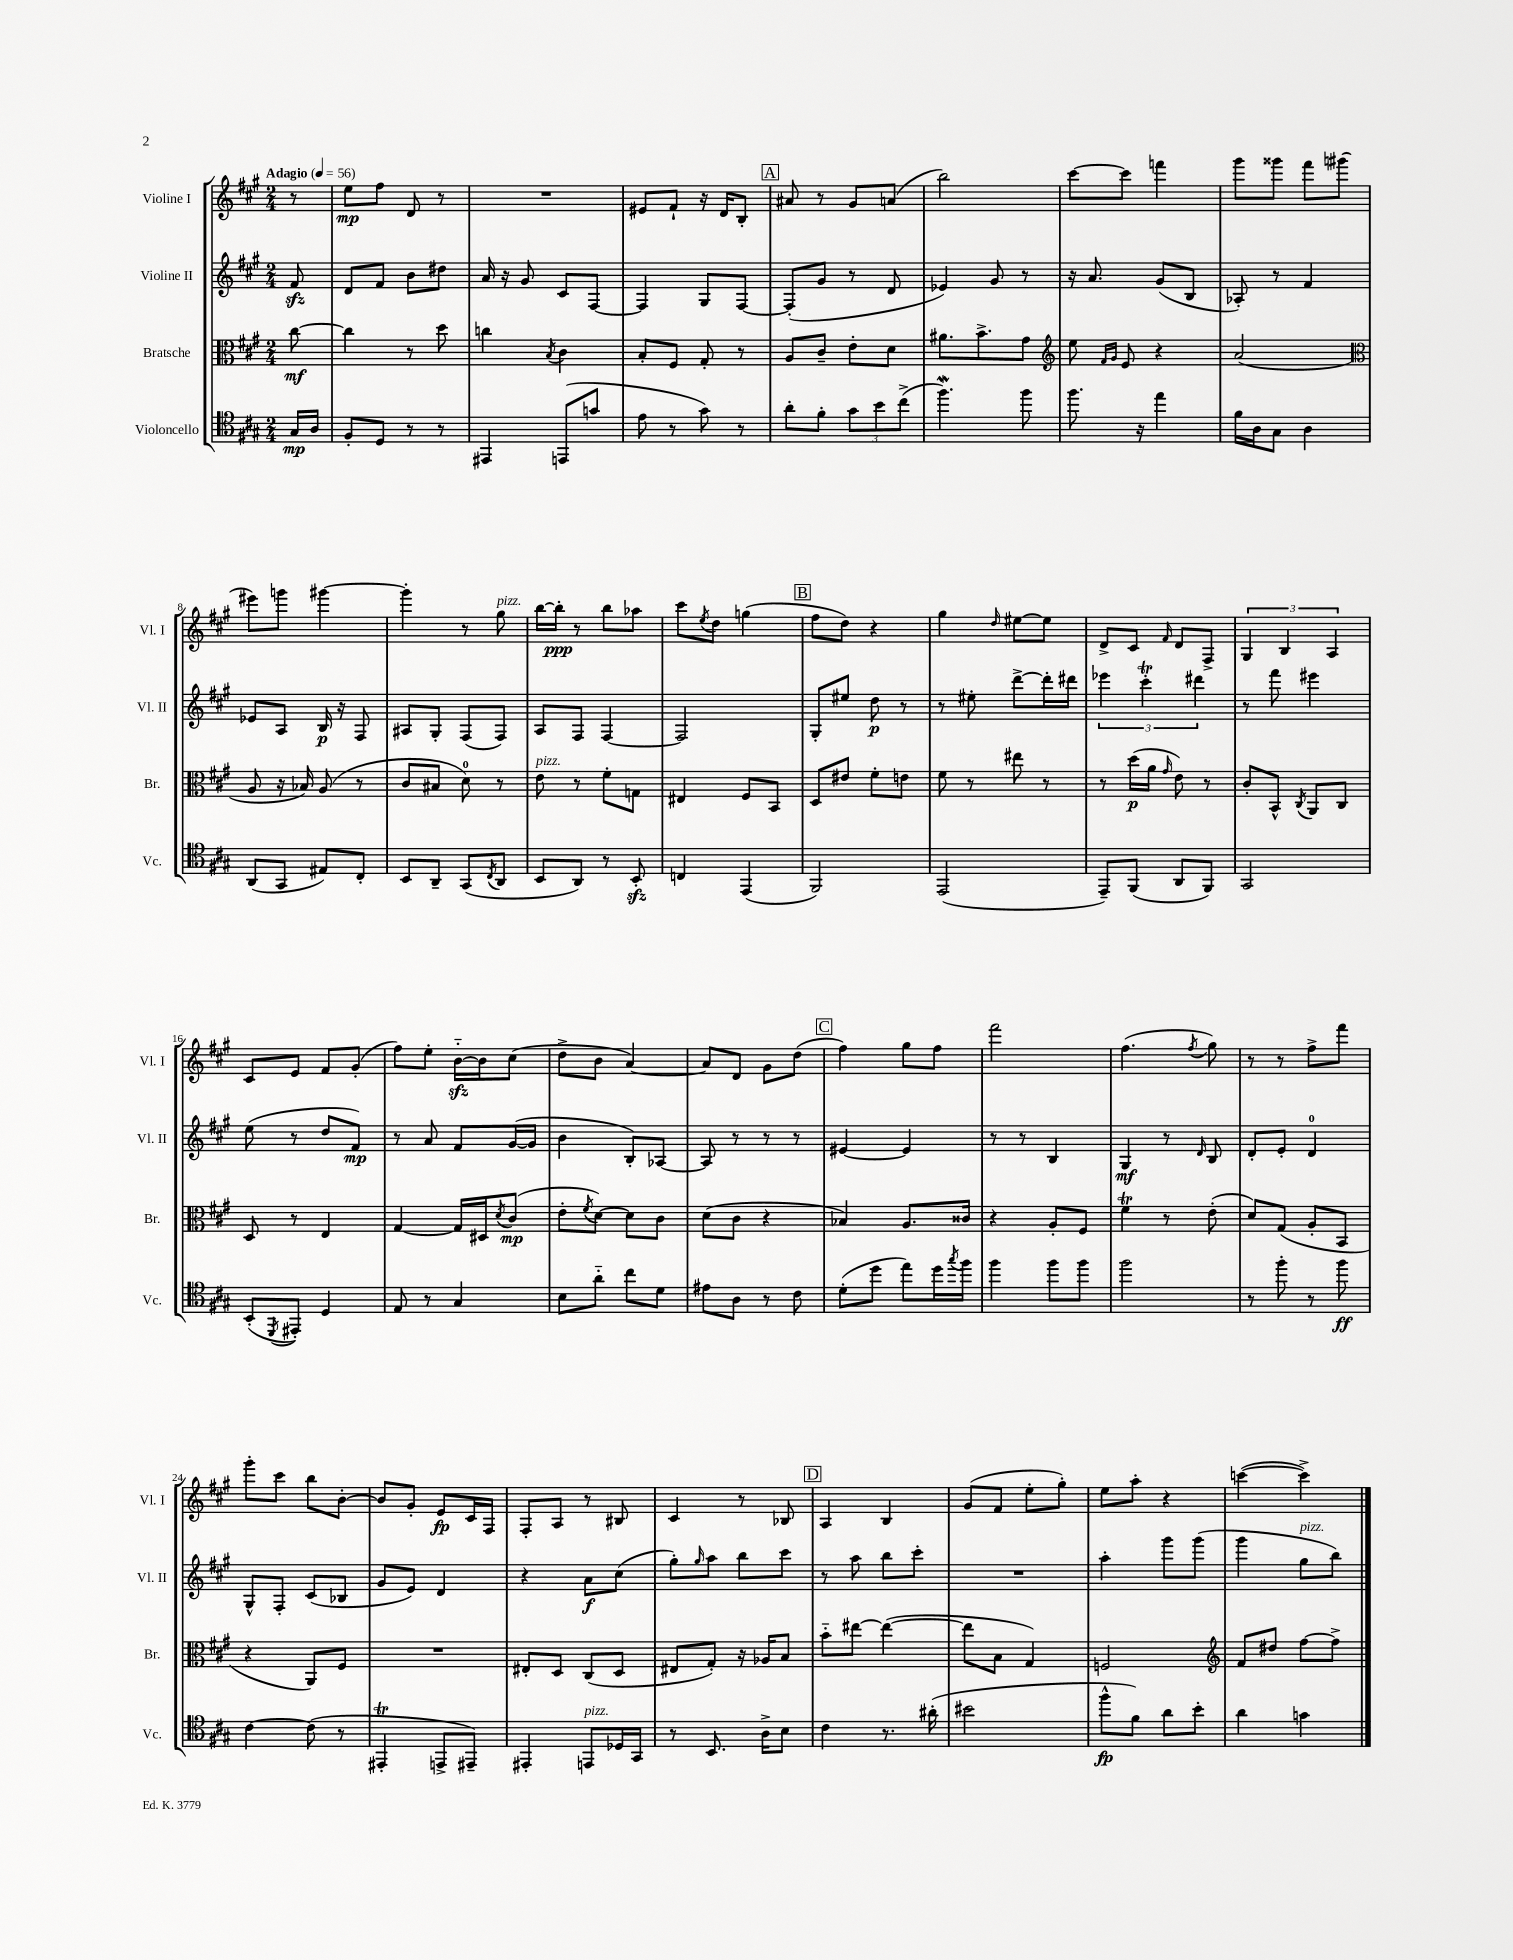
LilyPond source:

<<
\new StaffGroup <<
\new Staff = "s0" \with { instrumentName = "Violine I" shortInstrumentName = "Vl. I" } {
    \clef treble \key a \major \numericTimeSignature \time 2/4 \partial 8 \tempo "Adagio" 4 = 56
    r8 |
    e''8\mp fis''8 d'8 r8 |
    R2 |
    eis'8 fis'8-! r16 d'16 b8-. |
    \mark \markup { \box "A" } ais'8 r8 gis'8 a'8( |
    b''2) |
    cis'''8~ cis'''8 f'''4 |
    gis'''8 gisis'''8 fis'''8 gis'''8( |
    eis'''8) g'''8 gis'''4~ |
    gis'''4-. r8 gis''8^\markup { \italic "pizz." } |
    b''16~ b''16-.\ppp r8 b''8 aes''8 |
    cis'''8 \acciaccatura { e''8 } d''8 g''4( |
    \mark \markup { \box "B" } fis''8 d''8) r4 |
    gis''4 \grace { d''16 } eis''8~ eis''8 |
    d'8-> cis'8 \grace { fis'16 } d'8 fis8-> |
    \tuplet 3/2 { gis4 b4 a4 } |
    cis'8 e'8 fis'8 gis'8-.( |
    fis''8) e''8-. b'16~-_\sfz b'16 cis''8( |
    d''8-> b'8 a'4~) |
    a'8 d'8 gis'8 d''8( |
    \mark \markup { \box "C" } fis''4) gis''8 fis''8 |
    fis'''2 |
    fis''4.( \acciaccatura { fis''8 } gis''8) |
    r8 r8 fis''8-> fis'''8 |
    gis'''8-. cis'''8 b''8 b'8~-. |
    b'8 gis'8-. e'8\fp cis'16 fis16 |
    fis8-. a8 r8 bis8 |
    cis'4 r8 bes8 |
    \mark \markup { \box "D" } a4 b4 |
    gis'8( fis'8 e''8-. gis''8-.) |
    e''8 a''8-. r4 |
    c'''4~( c'''4->) \bar "|." |
}
\new Staff = "s1" \with { instrumentName = "Violine II" shortInstrumentName = "Vl. II" } {
    \clef treble \key a \major \numericTimeSignature \time 2/4 \partial 8
    fis'8\sfz |
    d'8 fis'8 b'8 dis''8 |
    a'16 r16 gis'8 cis'8 fis8~ |
    fis4 gis8 fis8~ |
    \mark \markup { \box "A" } fis8-.( gis'8 r8 d'8 |
    ees'4) gis'8 r8 |
    r16 a'8. gis'8( b8 |
    aes8-.) r8 fis'4 |
    ees'8 a8 b16\p r16 fis8 |
    ais8 gis8-. fis8( fis8) |
    a8 fis8 fis4~ |
    fis2 |
    \mark \markup { \box "B" } gis8-. eis''8 d''8\p r8 |
    r8 eis''8-. d'''8~-> d'''16-. dis'''16 |
    \tuplet 3/2 { ees'''4 cis'''4-.\trill dis'''4 } |
    r8 fis'''8 eis'''4 |
    e''8( r8 d''8 fis'8\mp) |
    r8 a'8 fis'8 gis'16~( gis'16 |
    b'4 b8-.) aes8~ |
    aes8 r8 r8 r8 |
    \mark \markup { \box "C" } eis'4~ eis'4 |
    r8 r8 b4 |
    gis4\mf r8 \grace { d'16 } b8 |
    d'8-. e'8-. d'4-0 |
    gis8-^ fis8-. cis'8( bes8 |
    gis'8 e'8) d'4 |
    r4 a'8\f cis''8( |
    gis''8-.) \grace { gis''16 } a''8 b''8 cis'''8 |
    \mark \markup { \box "D" } r8 a''8 b''8 cis'''8-. |
    R2 |
    a''4-. gis'''8 gis'''8( |
    gis'''4 gis''8^\markup { \italic "pizz." } b''8) \bar "|." |
}
\new Staff = "s2" \with { instrumentName = "Bratsche" shortInstrumentName = "Br." } {
    \clef alto \key a \major \numericTimeSignature \time 2/4 \partial 8
    cis''8~\mf |
    cis''4 r8 d''8 |
    c''4 \acciaccatura { b8 } cis'4 |
    b8-. fis8 gis8-. r8 |
    \mark \markup { \box "A" } a8 cis'8-- e'8-. d'8 |
    ais'8. b'8.-> gis'8 |
    \clef treble e''8 \grace { fis'16 gis'16 } e'8 r4 |
    a'2( |
    \clef alto a8 r16 bes16) a8( r8 |
    cis'8 bis8 d'8-0) r8 |
    e'8^\markup { \italic "pizz." } r8 fis'8-. g8 |
    eis4 fis8 b,8 |
    \mark \markup { \box "B" } d8 eis'8 fis'8-. e'8 |
    fis'8 r8 eis''8 r8 |
    r8 d''16\p( a'16 \grace { gis'16 } e'8) r8 |
    cis'8-. b,8-^ \acciaccatura { cis8 } a,8 cis8 |
    d8 r8 e4 |
    gis4~ gis16 dis16 \acciaccatura { d'8 } cis'8\mp( |
    e'8-. \acciaccatura { fis'8 } d'8~) d'8 cis'8 |
    d'8( cis'8 r4 |
    \mark \markup { \box "C" } bes4) a8. cisis'16 |
    r4 a8-. fis8 |
    fis'4\trill r8 e'8-.( |
    d'8) gis8( a8-. b,8 |
    r4 a,8) fis8 |
    R2 |
    eis8-. d8 cis8( d8 |
    eis8 gis8-.) r16 aes16 b8 |
    \mark \markup { \box "D" } b'8-_ eis''8~ eis''4~( |
    eis''8 b8 gis4) |
    f2 |
    \clef treble fis'8 dis''8 fis''8~ fis''8-> \bar "|." |
}
\new Staff = "s3" \with { instrumentName = "Violoncello" shortInstrumentName = "Vc." } {
    \clef tenor \key a \major \numericTimeSignature \time 2/4 \partial 8
    gis16\mp a16 |
    fis8-. d8 r8 r8 |
    eis,4 e,8( g'8 |
    e'8 r8 gis'8) r8 |
    \mark \markup { \box "A" } a'8-. fis'8-. \tuplet 3/2 { gis'8 b'8 cis''8->( } |
    fis''4.\mordent) fis''8 |
    fis''8. r16 e''4 |
    fis'16 a16 gis8 a4 |
    a,8( gis,8 eis8) cis8-. |
    b,8 a,8-- gis,8( \acciaccatura { cis8 } a,8 |
    b,8 a,8) r8 b,8-.\sfz |
    c4 e,4( |
    \mark \markup { \box "B" } fis,2) |
    e,2( |
    e,8--) fis,8( a,8 fis,8) |
    gis,2 |
    b,8-.( \acciaccatura { d,8 } eis,8-.) d4 |
    e8 r8 gis4 |
    b8 a'8-_ cis''8 d'8 |
    eis'8 a8 r8 cis'8 |
    \mark \markup { \box "C" } d'8-.( d''8 e''8) d''16 \acciaccatura { gis''8 } fis''16 |
    fis''4 fis''8 fis''8 |
    fis''2 |
    r8 fis''8-. r8 fis''8\ff |
    cis'4~ cis'8( r8 |
    eis,4-.\trill e,8-> eis,8--) |
    eis,4-. e,8^\markup { \italic "pizz." } des16 gis,16 |
    r8 b,8. a16-> b8 |
    \mark \markup { \box "D" } cis'4 r8. ais'16-.( |
    bis'2 |
    fis''8-^\fp fis'8) a'8 b'8-. |
    a'4 g'4 \bar "|." |
}
>>
>>
